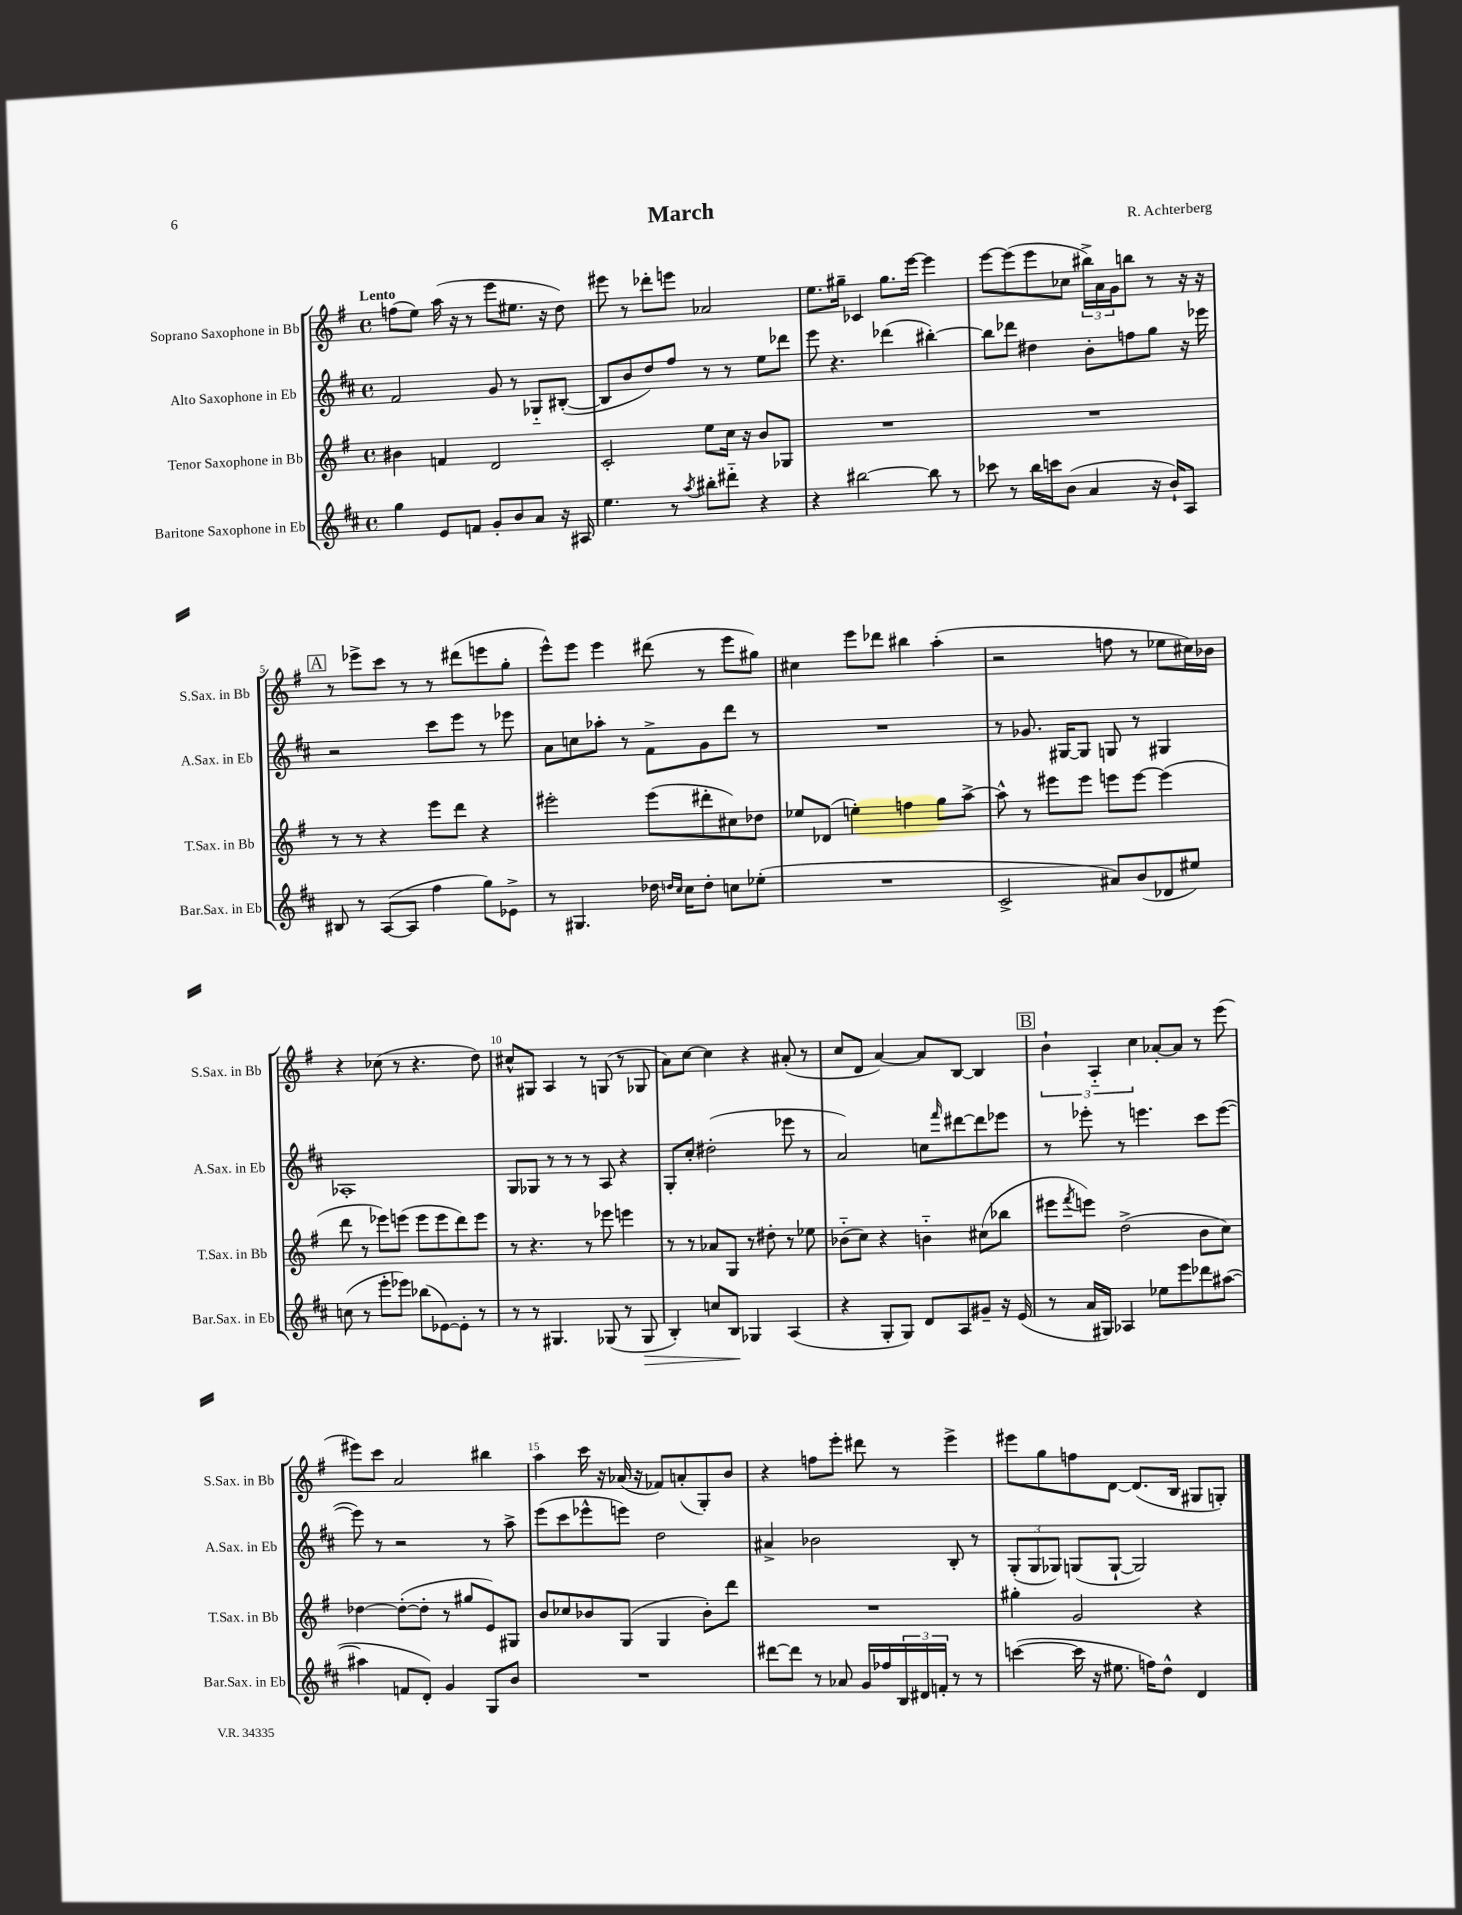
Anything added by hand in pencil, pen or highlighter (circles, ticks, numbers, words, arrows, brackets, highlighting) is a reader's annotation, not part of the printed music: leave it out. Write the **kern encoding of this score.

**kern	**kern	**kern	**kern
*staff4	*staff3	*staff2	*staff1
*clefG2	*clefG2	*clefG2	*clefG2
*k[f#c#]	*k[f#]	*k[f#c#]	*k[f#]
*M4/4	*M4/4	*M4/4	*M4/4
*met(c)	*met(c)	*met(c)	*met(c)
4gg\	4b#\	2f#/	(8ff\L
.	.	.	8ee\J)
8e/L	4f/	.	(16aa\
.	.	.	16r
8f/J	.	.	8r
8g'/L	2d/	8g/	8eee\L
8b/	.	8r	8.ee#\J
8a/J	.	8G-'~/L	.
.	.	.	16r
16r	.	([8B#'/J	8dd\)
16A#/	.	.	.
=	=	=	=
4.ee\	2c'/	8B#/]L	8eee#\
.	.	8b/	8r
.	.	8dd/)	8ddd-'\L
8r	.	8ff#/J	8eee\J
8qaa/	.	.	.
8bb#'\L	8ee\L	8r	2a-/
8ddd#'~\J	16cc\Jk	8r	.
.	16r	.	.
4r	8b/L	8ee\L	.
.	8G-/J	8ddd-\J	.
=	=	=	=
4r	1r	8eee\	8.ee\L
.	.	4.r	.
.	.	.	16gg#~\Jk
[2bb#\	.	.	4c-/
.	.	(4ddd-\	8.gg#\L
.	.	.	[16eee\Jk
8bb#\]	.	[4bb#'\)	4eee\]
8r	.	.	.
=	=	=	=
8ccc-\	1r	8bb#\]L	[8eee\L
8r	.	8ddd-\J	(8eee\]
16bb\LL	.	4dd#\	8eee\
16ccc\J	.	.	.
(8b\J	.	.	8cc-\J
4a/	.	8b'\L	24bb#^\LL)
.	.	.	24a\
.	.	.	24g\J
.	.	8ff\	8bb\J
16r	.	8gg\J	8r
16b`/LK)	.	.	.
8A/J	.	16r	16r
.	.	16eee-\	16r
=	=	=	=
8B#/	8r	2r	8r
8r	8r	.	8eee-^\L
([8A/L	4r	.	8ccc\J
8A/]J	.	.	8r
4ff#\	8eee\L	8ccc#\L	8r
.	8ddd\J	8eee\J	(8ddd#\L
8gg\L)	4r	8r	8eee\
8e-^\J	.	8eee-\	8gg'\J
=	=	=	=
8r	2eee#'\	8a\L	8eee^^\L)
4.G#/	.	8cc\	8eee\J
.	.	8aa-'\J	4eee\
.	.	8r	.
16dd-\	(8eee#\L	8f#^\L	(8ddd#\
16qqdd/LL	.	.	.
16qqcc#/JJ	.	.	.
16cc#\LK	.	.	.
8dd'\J	8ddd#'\	8g\	8r
8cc\L	8cc#\)	8ddd\J	8eee\L
(8ee-'\J	8dd-\J	8r	8gg#\J)
=	=	=	=
1r	8ee-/L	1r	4cc#\
.	(8d-/J	.	.
.	4ee'\)	.	8eee\L
.	.	.	8ddd-\J
.	4ff\	.	4bb#\
.	8gg\L	.	(4aa'\
.	[8aa^\J	.	.
=	=	=	=
2c#^/	8aa^^\]	8r	2r
.	8r	8.g-/	.
.	8eee#\L	.	.
.	.	[16G#/LK	.
.	8eee#\J	8G#/]J	.
8a#/L)	8eee\L	8G/	8ff\
(8b/	[8eee\J	8r	8r
8d-/	(4eee\]	4G#/	8ee-\L
8ee#/J)	.	.	16cc#\L)
.	.	.	16b-\JJ
=	=	=	=
(8cc\	8ddd\	1A-'	4r
8r	8r	.	.
8eee'\L	8eee-\L)	.	(8cc-\
8eee-\J)	(8eee\J	.	8r
(8bb-\L	8eee\L	.	4.r
[8e-\)	8eee\	.	.
8e-'\]J	8ddd\)	.	.
8r	8eee\J	.	8dd\)
=	=	=	=
8r	8r	8G/L	8cc#^^/L
8r	4.r	8G-/J	8G#/J
4.G#/	.	8r	4A/
.	.	8r	.
.	8r	8r	8r
(8G-/	8eee-\	8A/	(8G/
8r	4eee\	4r	8r
8G-/	.	.	8G-/
=	=	=	=
4B'/)	8r	8G'/L	8a\L)
.	8r	8cc#'/J	[8cc\J
8cc/L	8a-/L	(2dd#'\	4cc\]
8B/J	8G/J	.	.
4G-/	8r	.	4r
.	8dd#'\	.	.
(4A/	8r	8eee-\	(8a#'/
.	8ee-\	8r	8r
=	=	=	=
4r	(8b-'~\L	2a/)	8cc/L
.	8cc\J)	.	8d/J
8G'/L	4r	.	[4a/)
8G/J)	.	.	.
8d/L	4b'~\	8cc\L	8a/]L
.	.	16qqfff#/	.
8A/	.	[8ddd#\	[8B/J
8g#~/J	(8cc#\L	8ddd#\]	4B/]
16r	8bb-\J	8eee-\J	.
(16e/	.	.	.
=	=	=	=
8r	8eee#\L	8r	6b`\
.	8qfff#/	.	.
16a/LL	8eee\J)	8eee-'\	.
.	.	.	6A'~/
16G#/JJ)	.	.	.
4A-/	(2dd^\	8r	.
.	.	.	6cc\
.	.	4.eee\	.
8ee-\L	.	.	[8a-'/L
8eee\	.	.	8a-/]J
8ddd-\	8b\L	8ccc#\L	8r
([8aa#\J	8cc\J)	([8eee\J	(8eee\
=	=	=	=
4aa#\]	[4dd-\	8eee\])	8eee#\L)
.	.	8r	8ccc\J
8f/L	(8dd-'\_L	2r	2a/
8d'/J)	8dd-'\]J	.	.
4g/	8r	.	.
.	8gg#/L	.	.
8G/L	8e/)	8r	4bb#\
8b/J	8G#/J	8aa^\	.
=	=	=	=
1r	8b/L	(8eee\L	4aa\
.	8cc-/	8ccc#\	.
.	8b-/	8eee-^^\	16ccc\
.	.	.	16r
.	(8G/J	8eee\J)	(16a-/
.	.	.	16r
.	4G/	2dd\	8f-/L)
.	.	.	(8a'/
.	8b-'\L)	.	8G'/)
.	8ddd\J	.	8b/J
=	=	=	=
[8ddd#\L	1r	4a#^/	4r
8ddd#\]J	.	.	.
8r	.	2b-\	8ff\L
8a-/	.	.	8eee'\J
16g/LL	.	.	8ddd#\
16ff-/	.	.	.
24B/	.	.	8r
24d#/	.	.	.
24f'/JJ	.	.	.
8r	.	8B'/	4eee^\
8r	.	8r	.
=	=	=	=
([4ccc\	4gg#'\	(12G'/L	8eee#\L
.	.	12G/	.
.	.	.	8gg\
.	.	12G-/J)	.
16ccc\]	2g/	(8G/L	8ff\
16r	.	.	.
8.ee#\	.	[8G`/J	[8d\J
.	.	2G/])	(8.d/]L
16ff\LK)	.	.	.
8dd^^\J	.	.	.
.	.	.	16B/Jk
4d/	4r	.	8G#/L
.	.	.	8G'/J)
==	==	==	==
*-	*-	*-	*-
